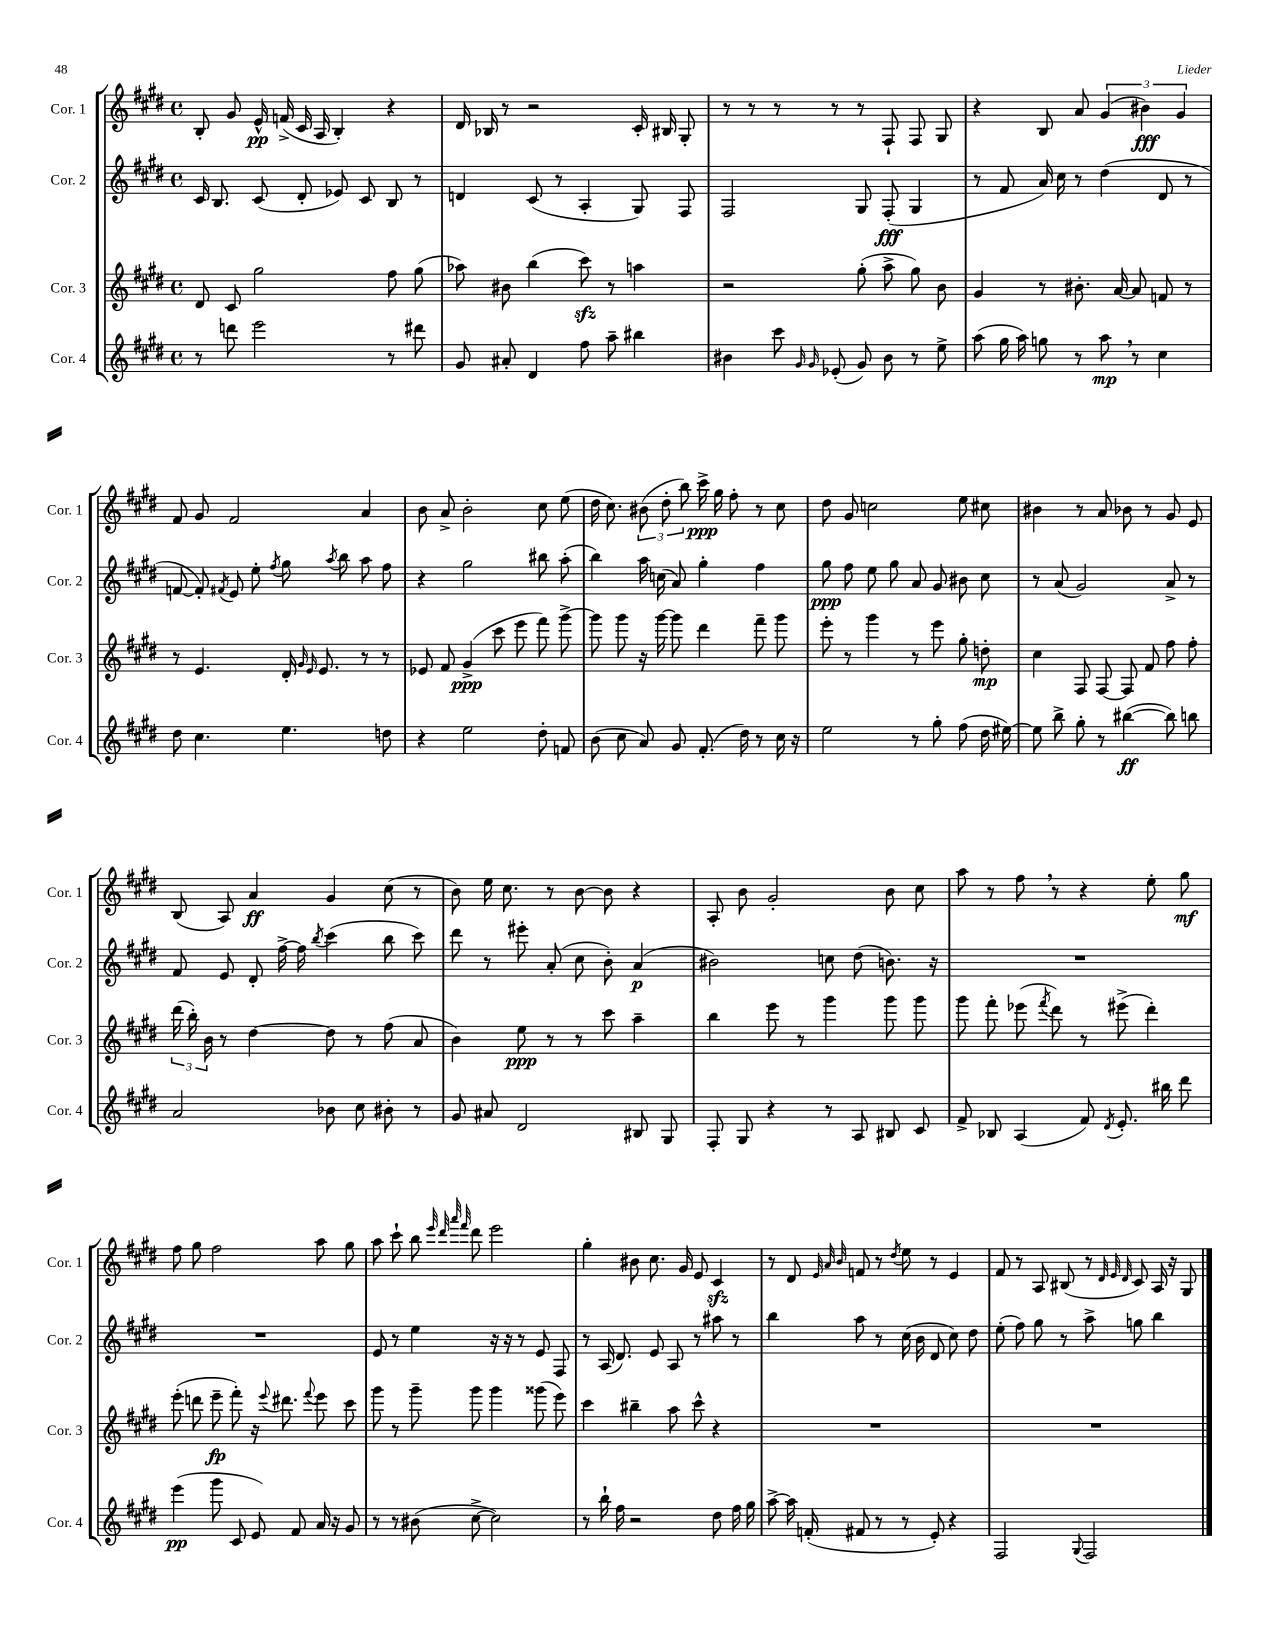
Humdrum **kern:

**kern	**kern	**kern	**kern
*staff4	*staff3	*staff2	*staff1
*clefG2	*clefG2	*clefG2	*clefG2
*k[f#c#g#d#]	*k[f#c#g#d#]	*k[f#c#g#d#]	*k[f#c#g#d#]
*M4/4	*M4/4	*M4/4	*M4/4
*met(c)	*met(c)	*met(c)	*met(c)
8r	8d#	16c#	8B'
.	.	8.B	.
8ddd	8c#	.	8g#
2eee	2gg#	(8c#	16e^^
.	.	.	(16f^
.	.	8d#'	16c#
.	.	.	16A
.	.	8e-)	4B')
.	.	8c#	.
8r	8ff#	8B	4r
8ddd#	(8gg#	8r	.
=	=	=	=
8g#	8aa-)	4d	16d#
.	.	.	16B-
8a#'	8b#	.	8r
4d#	(4bb	(8c#	2r
.	.	8r	.
8ff#	8ccc#)	4A'	.
8aa~	8r	.	.
4bb#	4aa	8G#)	16c#'
.	.	.	16B#
.	.	8F#	8G#'
=	=	=	=
4b#	2r	2F#	8r
.	.	.	8r
8ccc#	.	.	8r
16qqg#	.	.	.
16qqg#	.	.	.
(8e-'	.	.	8r
8g#)	(8gg#'	8G#	8r
8b#	8aa^	(8F#'	8F#`
8r	8gg#)	4G#	8F#
8ee^	8b	.	8G#
=	=	=	=
(8aa	4g#	8r	4r
16gg#	.	8f#	.
16aa)	.	.	.
8gg	8r	16a)	8B
.	.	16cc#	.
8r	8.b#'	8r	8a
8aa	.	(4dd#	(6g#
.	[16a	.	.
8r	8a]	.	.
.	.	.	6b#)
4cc#	8f	8d#	.
.	.	.	6g#
.	8r	8r	.
=	=	=	=
8dd#	8r	[8f	8f#
4.cc#	4.e	8f'])	8g#
.	.	8qf#	.
.	.	8e	2f#
.	.	8ee'	.
.	.	8qff#	.
4.ee	16d#'	8gg#	.
.	16qqg#	.	.
.	16qqe	.	.
.	8.e	.	.
.	.	8qaa	.
.	.	8bb	.
.	8r	8aa	4a
8dd	8r	8ff#	.
=	=	=	=
4r	8e-	4r	8b
.	8f#	.	8a^
2ee	(4g#^	2gg#	2b'
.	8ccc#	.	.
.	8eee	.	.
8dd#'	8fff#)	8bb#	8cc#
8f	[8ggg#^	(8aa'	(8ee
=	=	=	=
(8b	8ggg#]	4bb)	16dd#
.	.	.	8.cc#)
8cc#	8ggg#	.	.
8a)	16r	16aa	(12b#
.	[16ggg#	(16cc	.
.	.	.	12dd#'
8g#	8ggg#]	8a)	.
.	.	.	12bb)
(8.f#'	4ddd#	4gg#'	16ccc#^
.	.	.	16gg#
.	.	.	8ff#'
16dd#)	.	.	.
8r	8fff#~	4ff#	8r
16cc#	8ggg#	.	8cc#
16r	.	.	.
=	=	=	=
2ee	8eee'	8gg#	8dd#
.	8r	8ff#	8g#
.	4ggg#	8ee	2cc
.	.	8gg#	.
8r	8r	8a	.
8gg#'	8eee	8g#	.
(8ff#	8gg#'	8b#	8ee
16dd#	8dd'	8cc#	8cc#
[16ee#)	.	.	.
=	=	=	=
8ee#]	4cc#	8r	4b#
8bb^	.	(8a	.
8gg#'	8F#	2g#)	8r
8r	[8F#	.	8a
([4bb#	8F#]	.	8b-
.	8f#	.	8r
8bb#])	8ff#	8a^	8g#
8bb	8ff#'	8r	8e
=	=	=	=
2a	(24ddd#	8f#	(8B
.	24bb')	.	.
.	24b	.	.
.	8r	8e	8A)
.	[4dd#	8d#'	4a
.	.	[16ff#^	.
.	.	16ff#]	.
.	.	8qbb	.
8b-	8dd#]	(4ccc#	4g#
8cc#	8r	.	.
8b#'	(8ff#	8bb	(8cc#
8r	8a	8ccc#)	8r
=	=	=	=
8g#	4b)	8ddd#	8b)
8a#	.	8r	16ee
.	.	.	8.cc#
2d#	8ee	8eee#'	.
.	8r	(8a'	8r
.	8r	8cc#	[8b
.	8ccc#	8b')	8b]
8B#	4aa~	(4a	4r
8G#	.	.	.
=	=	=	=
8F#'	4bb	2b#)	8A'
8G#	.	.	8b
4r	8eee	.	2g#'
.	8r	.	.
8r	4ggg#	8cc	.
8A	.	(8dd#	.
8B#	8ggg#	8.b)	8b
8c#	8ggg#	.	8cc#
.	.	16r	.
=	=	=	=
8f#^	8ggg#	1r	8aa
8B-	8fff#'	.	8r
(4A	(8eee-	.	8ff#
.	8qfff#	.	.
.	8ddd#)	.	8r
8f#)	8r	.	4r
8qd#	.	.	.
8.e'	(8eee#^	.	.
.	4ddd#')	.	8ee'
16bb#	.	.	.
8ddd#	.	.	8gg#
=	=	=	=
(4eee	(8eee'	1r	8ff#
.	8ddd	.	8gg#
8ggg#	8eee~	.	2ff#
8c#	8fff#')	.	.
8e)	16r	.	.
.	8qqeee	.	.
.	8.ddd#	.	.
8f#	.	.	.
.	8qqfff#	.	.
16a	8eee	.	8aa
16r	.	.	.
8g#	8ccc#	.	8gg#
=	=	=	=
8r	8ggg#	8e	8aa
8r	8r	8r	8ccc#`
(8b#	8ggg#~	4ee	8bb
.	.	.	32qqeee
.	.	.	32qqddd#
.	.	.	32qqaaa
.	.	.	32qqfff#
[8cc#^	8ggg#	.	8ddd#
2cc#])	4ggg#	16r	2eee
.	.	16r	.
.	.	8r	.
.	(8ggg##	8e	.
.	8eee)	8F#	.
=	=	=	=
8r	4ccc#	8r	4gg#'
16bb`	.	(16A	.
16ff#	.	8.d#)	.
2r	4bb#~	.	8b#
.	.	8e	8.cc#
.	8aa	8A	.
.	.	.	16g#
.	8ccc#^^	8r	8e
8dd#	4r	8aa#	4c#
16ff#	.	8r	.
16gg#	.	.	.
=	=	=	=
[8aa^	1r	4bb	8r
16aa]	.	.	8d#
(16f'	.	.	.
.	.	.	32qqe
.	.	.	32qqa
.	.	.	32qqb
8f#	.	8aa	8f
8r	.	8r	8r
.	.	.	8qdd#
8r	.	(16cc#	8ee
.	.	16b	.
8e')	.	8d#	8r
4r	.	8cc#)	4e
.	.	8dd#	.
=	=	=	=
2F#	1r	(8ee'	8f#
.	.	8ff#)	8r
.	.	8gg#	8A
.	.	8r	(8B#
8qqG#	.	.	.
2F#	.	8aa^	8r
.	.	.	32qqd#
.	.	.	32qqe
.	.	.	32qqd#
.	.	8gg	8c#)
.	.	4bb	16A
.	.	.	16r
.	.	.	8G#
==	==	==	==
*-	*-	*-	*-
